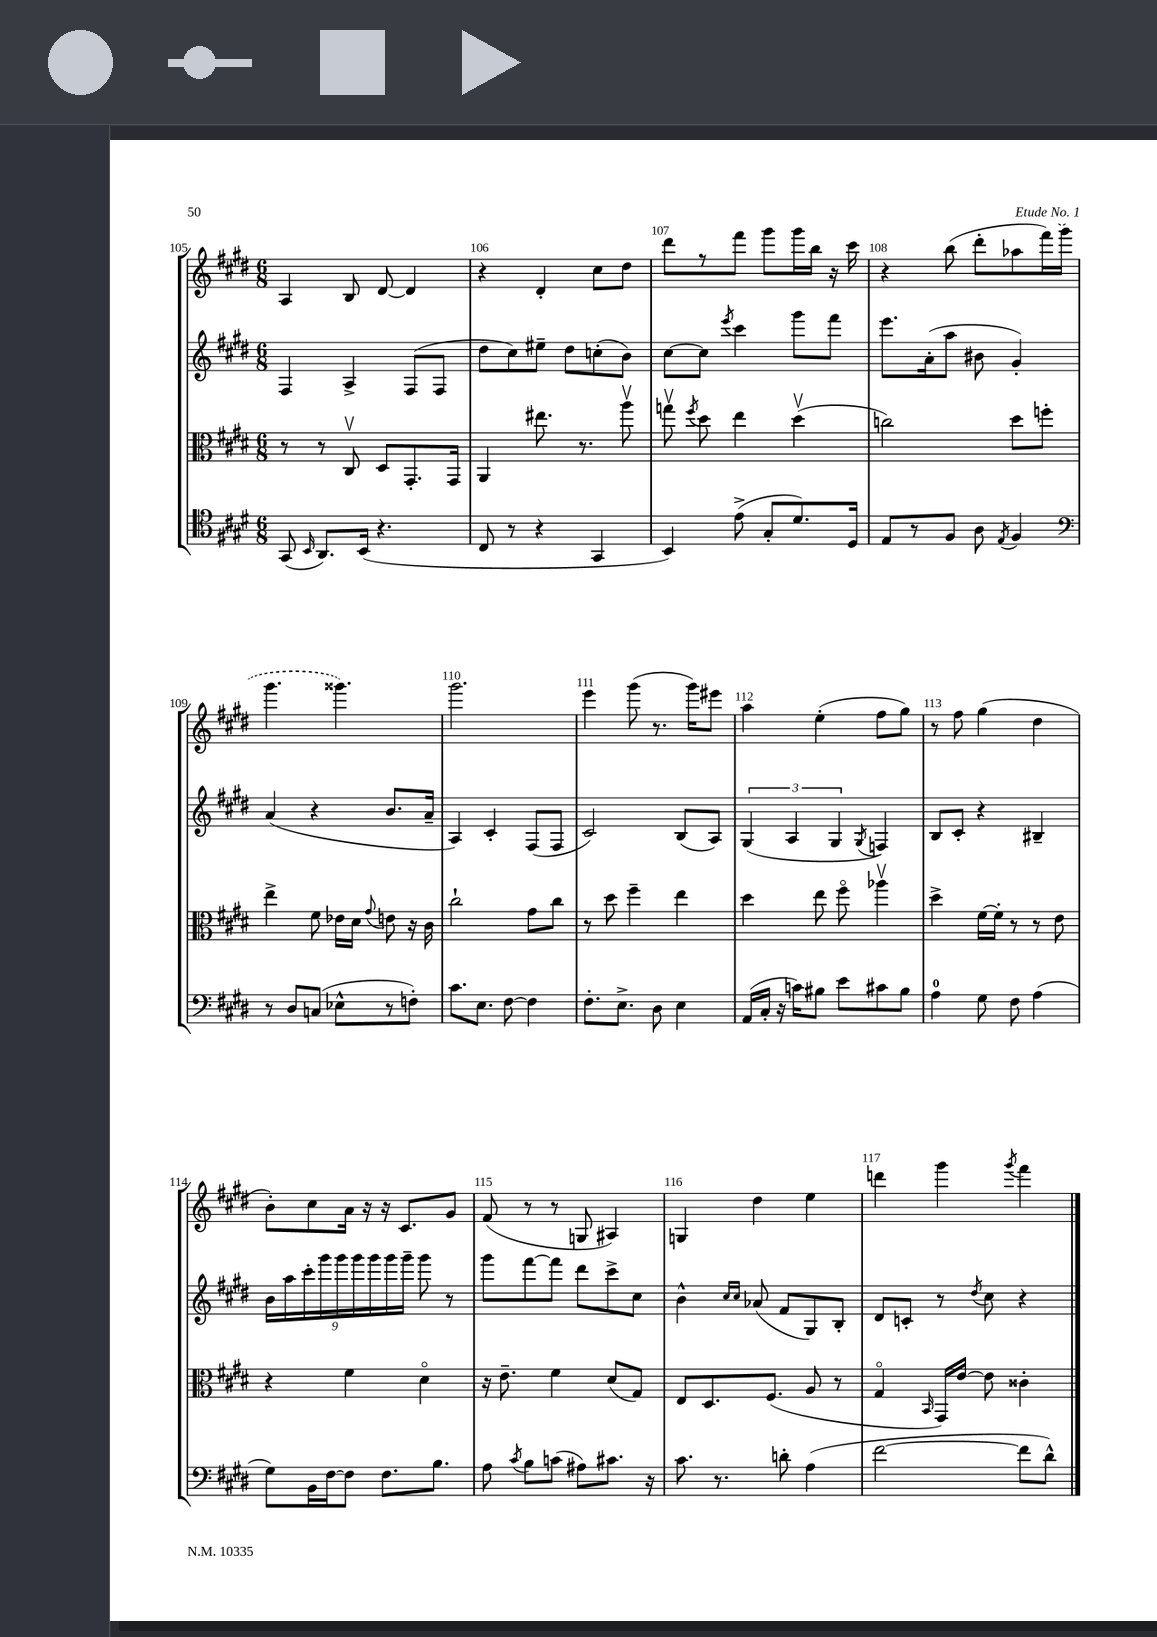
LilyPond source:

<<
\new StaffGroup <<
\new Staff = "s0" {
    \clef treble \key e \major \numericTimeSignature \time 6/8
    \autoBeamOff a4 b8 dis'8~ dis'4 |
    r4 dis'4-. cis''8[ dis''8] |
    dis'''8[ r8 fis'''8] gis'''8[ gis'''16 b''16] r16 cis'''16 |
    r4 b''8( dis'''8[-. aes''8 fis'''16) \once \slurDashed gis'''16]( |
    gis'''4. gisis'''4.) |
    gis'''2. |
    e'''4 gis'''8( r8. gis'''16[) eis'''8] |
    a''4 e''4-.( fis''8[ gis''8]) |
    r8 fis''8 gis''4( dis''4 |
    b'8[-.) cis''8 a'16] r16 r16 cis'8.[ gis'8] |
    fis'8( r8 r8 g8 ais4) |
    g4 dis''4 e''4 |
    d'''4 gis'''4 \acciaccatura { gis'''8 } fis'''4 \bar "|." |
}
\new Staff = "s1" {
    \clef treble \key e \major \numericTimeSignature \time 6/8
    \autoBeamOff fis4 a4-> fis8[( fis8] |
    dis''8[ cis''8) eis''8]-- dis''8[ c''8-.( b'8]) |
    cis''8[~ cis''8] \acciaccatura { e'''8 } cis'''4 gis'''8[ fis'''8] |
    e'''8.[ a'16-.( a''8] bis'8 gis'4-.) |
    a'4( r4 b'8.[ a'16]-- |
    a4) cis'4-. fis8[( fis8] |
    cis'2) b8[( a8]) |
    \tuplet 3/2 { gis4( a4 gis4 } \acciaccatura { gis8 } f4) |
    b8[ cis'8]-. r4 bis4-- |
    \tuplet 9/8 { b'16[ a''16 cis'''16-. gis'''16 gis'''16 gis'''16 gis'''16 gis'''16 gis'''16]-- } gis'''8 r8 |
    gis'''8[ fis'''8~ fis'''8] dis'''8[ cis'''8-> cis''8] |
    b'4-^ \grace { cis''16[ cis''16] } aes'8( fis'8[ gis8) b8]-. |
    dis'8[ c'8]-. r8 \acciaccatura { dis''8 } cis''8 r4 \bar "|." |
}
\new Staff = "s2" {
    \clef alto \key e \major \numericTimeSignature \time 6/8
    \autoBeamOff r8 r8 cis8\upbow dis8[ gis,8.-. gis,16] |
    a,4 eis''8. r8. a''8\upbow |
    g''8\upbow \acciaccatura { fis''8 } dis''8 e''4 dis''4\upbow( |
    c''2) dis''8[ f''8]-. |
    e''4-> fis'8 ees'16[ dis'16] \appoggiatura { gis'8 } e'8 r16 cis'16 |
    cis''2-! gis'8[ cis''8] |
    r8 dis''8 fis''4-- e''4 |
    dis''4 e''8 fis''8\flageolet aes''4\upbow |
    dis''4-> fis'16[~ fis'16]-. r8 r8 e'8 |
    r4 fis'4 dis'4\flageolet |
    r16 e'8.-- fis'4 dis'8[( gis8]) |
    e8[ dis8. fis8.]( a8 r8 |
    gis4\flageolet \grace { b,16 } gis,16[) e'16]~ e'8 cisis'4-. \bar "|." |
}
\new Staff = "s3" {
    \clef tenor \key e \major \numericTimeSignature \time 6/8
    \autoBeamOff gis,8( \grace { b,16 } a,8.[) b,16]( r4. |
    cis8 r8 r4 gis,4 |
    b,4) e'8->( gis8[-. dis'8.) dis16] |
    e8[ r8 fis8] a8 \acciaccatura { e8 } fis4 |
    \clef bass r8 dis8[ c8]( ees8[-^ r8 f8]-.) |
    cis'8.[ e8.] fis8~ fis4 |
    fis8.[-. e8.]-> dis8 e4 |
    a,16[( cis16]-. r16 c'16[) bis8] e'8[ cis'8 bis8] |
    a4-0 gis8 fis8 a4( |
    gis8[) b,16 fis16~ fis8] fis8.[ b8.] |
    a8 \acciaccatura { cis'8 } b8[ c'8]( ais8[) cis'8.] r16 |
    cis'8. r8. d'8-. a4( |
    fis'2~ fis'8[ dis'8]-^) \bar "|." |
}
>>
>>
\layout { \context { \Score currentBarNumber = #105 \override BarNumber.break-visibility = ##(#f #t #t) barNumberVisibility = #all-bar-numbers-visible } }
